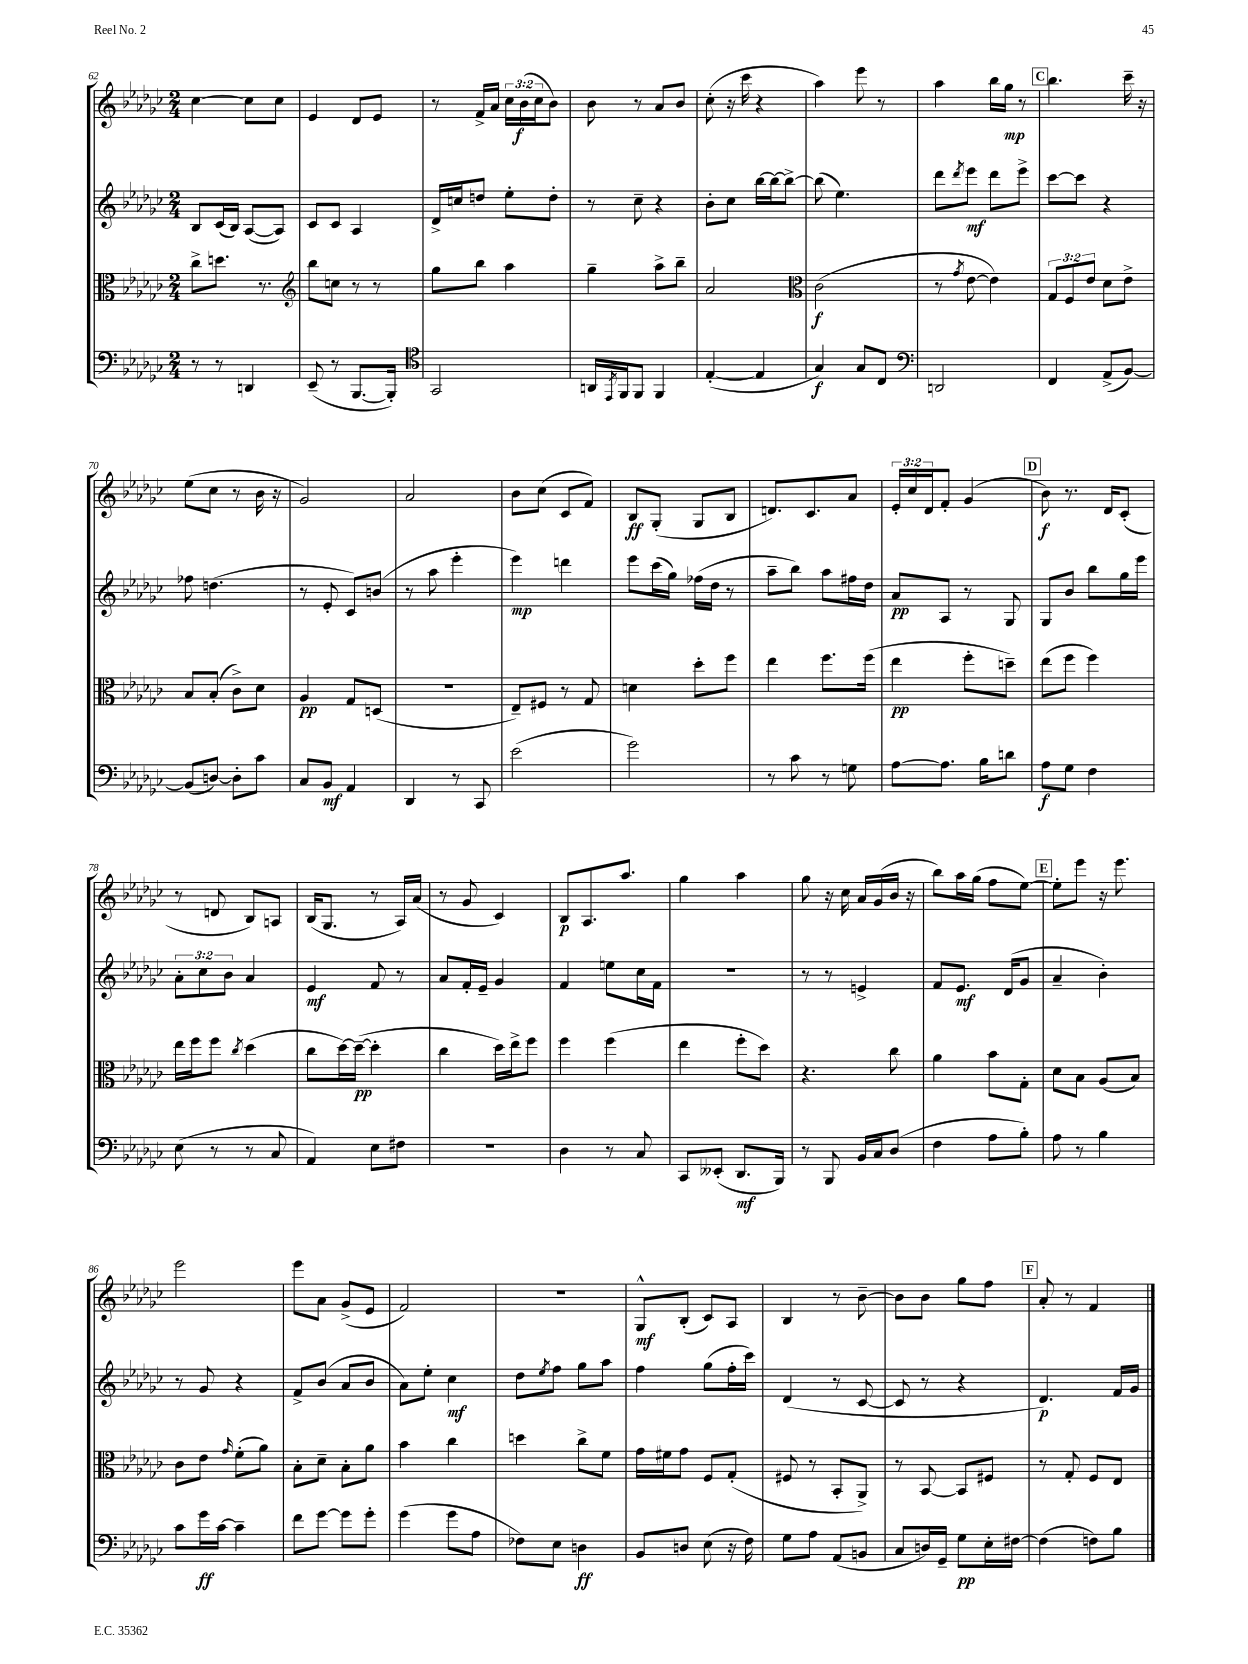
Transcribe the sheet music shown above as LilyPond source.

<<
\new StaffGroup <<
\new Staff = "s0" {
    \clef treble \key ges \major \numericTimeSignature \time 2/4 \override Staff.TupletNumber.text = #tuplet-number::calc-fraction-text
    ces''4~ ces''8 ces''8 |
    ees'4 des'8 ees'8 |
    r8 f'16-> aes'16 \tuplet 3/2 { ces''16 bes'16\f( ces''16 } bes'8) |
    bes'8 r8 aes'8 bes'8 |
    ces''8-.( r16 ces'''16 r4 |
    aes''4) ees'''8 r8 |
    aes''4 bes''16 ges''16\mp r8 |
    \mark \markup { \box "C" } bes''4. ces'''16-- r16 |
    ees''8( ces''8 r8 bes'16 r16 |
    ges'2) |
    aes'2 |
    bes'8 ces''8( ces'8 f'8) |
    bes8\ff ges8-.( ges8 bes8 |
    d'8.) ces'8. aes'8 |
    \tuplet 3/2 { ees'16-. ces''16 des'16 } f'8-. ges'4( |
    \mark \markup { \box "D" } bes'8\f) r8. des'16 ces'8-.( |
    r8 d'8 bes8) a8 |
    bes16( ges8. r8 aes16) aes'16( |
    r8 ges'8 ces'4) |
    bes8\p aes8. aes''8. |
    ges''4 aes''4 |
    ges''8 r16 ces''16 aes'16 ges'16( bes'16 r16 |
    bes''8) aes''16 ges''16( f''8 ees''8~) |
    \mark \markup { \box "E" } ees''8-. ees'''8 r16 ees'''8. |
    ees'''2 |
    ees'''8 aes'8 ges'8->( ees'8 |
    f'2) |
    r2 |
    ges8-^\mf bes8-.( ces'8) aes8 |
    bes4 r8 bes'8~-- |
    bes'8 bes'8 ges''8 f''8 |
    \mark \markup { \box "F" } aes'8-. r8 f'4 \bar "|." |
}
\new Staff = "s1" {
    \clef treble \key ges \major \numericTimeSignature \time 2/4 \override Staff.TupletNumber.text = #tuplet-number::calc-fraction-text
    bes8 ces'16( bes16) aes8~( aes8) |
    ces'8 ces'8 aes4 |
    des'16-> c''16 d''8 ees''8-. d''8-. |
    r8 ces''8-- r4 |
    bes'8-. ces''8 bes''16~ bes''16~ bes''8~-> |
    bes''8( ees''4.) |
    des'''8 \acciaccatura { des'''8 } ees'''8\mf des'''8 ees'''8-> |
    \mark \markup { \box "C" } ces'''8~ ces'''8 r4 |
    fes''8 d''4.( |
    r8 ees'8-. ces'8) b'8( |
    r8 aes''8 ees'''4-. |
    ees'''4\mp) d'''4 |
    ees'''8 ces'''16( ges''16) fes''16( des''16 r8 |
    aes''8-- bes''8) aes''8 fis''16 des''16 |
    aes'8\pp aes8 r8 ges8 |
    \mark \markup { \box "D" } ges8 bes'8 bes''8 ges''16 ees'''16 |
    \tuplet 3/2 { aes'8-. ces''8 bes'8 } aes'4 |
    ees'4\mf f'8 r8 |
    aes'8 f'16-. ees'16-- ges'4 |
    f'4 e''8 ces''16 f'16 |
    r2 |
    r8 r8 e'4-> |
    f'8 ees'8.\mf des'16( ges'8 |
    \mark \markup { \box "E" } aes'4-- bes'4-.) |
    r8 ges'8 r4 |
    f'8-> bes'8( aes'8 bes'8 |
    aes'8) ees''8-. ces''4\mf |
    des''8 \acciaccatura { ees''8 } f''8 ges''8 aes''8 |
    f''4 ges''8( f''16-. ces'''16) |
    des'4( r8 ces'8~ |
    ces'8 r8 r4 |
    \mark \markup { \box "F" } des'4.\p) f'16 ges'16 \bar "|." |
}
\new Staff = "s2" {
    \clef alto \key ges \major \numericTimeSignature \time 2/4 \override Staff.TupletNumber.text = #tuplet-number::calc-fraction-text
    ces''8-> d''8. r8. |
    \clef treble bes''8 c''8 r8 r8 |
    ges''8 bes''8 aes''4 |
    ges''4-- aes''8-> bes''8-- |
    aes'2 |
    \clef alto ces'2\f( |
    r8 \acciaccatura { ges'8 } ees'8~ ees'4) |
    \mark \markup { \box "C" } \tuplet 3/2 { ges8 f8 ees'8 } des'8 ees'8-> |
    bes8 bes8-.( ces'8->) des'8 |
    aes4\pp ges8 d8( |
    R2 |
    ees8--) fis8 r8 ges8 |
    d'4 des''8-. f''8 |
    ees''4 f''8. f''16( |
    ees''4\pp f''8-. d''8--) |
    \mark \markup { \box "D" } ees''8( f''8 f''4) |
    ees''16 f''16 f''8 \acciaccatura { ces''8 } des''4( |
    ces''8 des''16~) des''16~--\pp( des''4-. |
    ces''4 des''16) ees''16-> f''8 |
    f''4 f''4( |
    ees''4 f''8-. des''8) |
    r4. ces''8 |
    aes'4 bes'8 ges8-. |
    \mark \markup { \box "E" } des'8 bes8 aes8( bes8) |
    ces'8 ees'8 \grace { ges'16 } f'8-.( aes'8) |
    bes8-. des'8-- bes8-. aes'8 |
    bes'4 ces''4 |
    d''4 ces''8-> f'8 |
    ges'16 fis'16 ges'8 f8 ges8-.( |
    fis8 r8 bes,8-. aes,8->) |
    r8 bes,8~ bes,8 fis8 |
    \mark \markup { \box "F" } r8 ges8-. f8 ees8 \bar "|." |
}
\new Staff = "s3" {
    \clef bass \key ges \major \numericTimeSignature \time 2/4
    r8 r8 d,4 |
    ees,8--( r8 bes,,8.~ bes,,16-.) |
    \clef tenor ges,2 |
    a,16 \acciaccatura { ees,8 } f,16 f,8 f,4 |
    ees4~-.( ees4 |
    ges4\f) ges8 ces8 |
    \clef bass d,2 |
    \mark \markup { \box "C" } f,4 aes,8->( bes,8~) |
    bes,8( d8~) d8-. ces'8 |
    ces8 bes,8\mf aes,4 |
    des,4 r8 ces,8 |
    ees'2( |
    ges'2) |
    r8 ces'8 r8 g8 |
    aes8~ aes8. bes16 d'8 |
    \mark \markup { \box "D" } aes8\f ges8 f4 |
    ees8( r8 r8 ces8 |
    aes,4) ees8 fis8 |
    R2 |
    des4 r8 ces8 |
    ces,8 eeses,8-.( des,8.\mf bes,,16) |
    r8 bes,,8 bes,16 ces16 des8( |
    f4 aes8 bes8-.) |
    \mark \markup { \box "E" } aes8 r8 bes4 |
    ces'8 ges'16\ff ces'16~ ces'4-- |
    f'8 ges'8~ ges'8 ges'8-. |
    ges'4( ges'8 aes8 |
    fes8) ees8 d4\ff |
    bes,8 d8 ees8( r16 f16) |
    ges8 aes8 aes,8( b,8 |
    ces8 d16) ges,16-- ges8\pp ees16-. fis16~ |
    \mark \markup { \box "F" } fis4( f8) bes8 \bar "|." |
}
>>
>>
\layout { \context { \Score currentBarNumber = #62 } }
